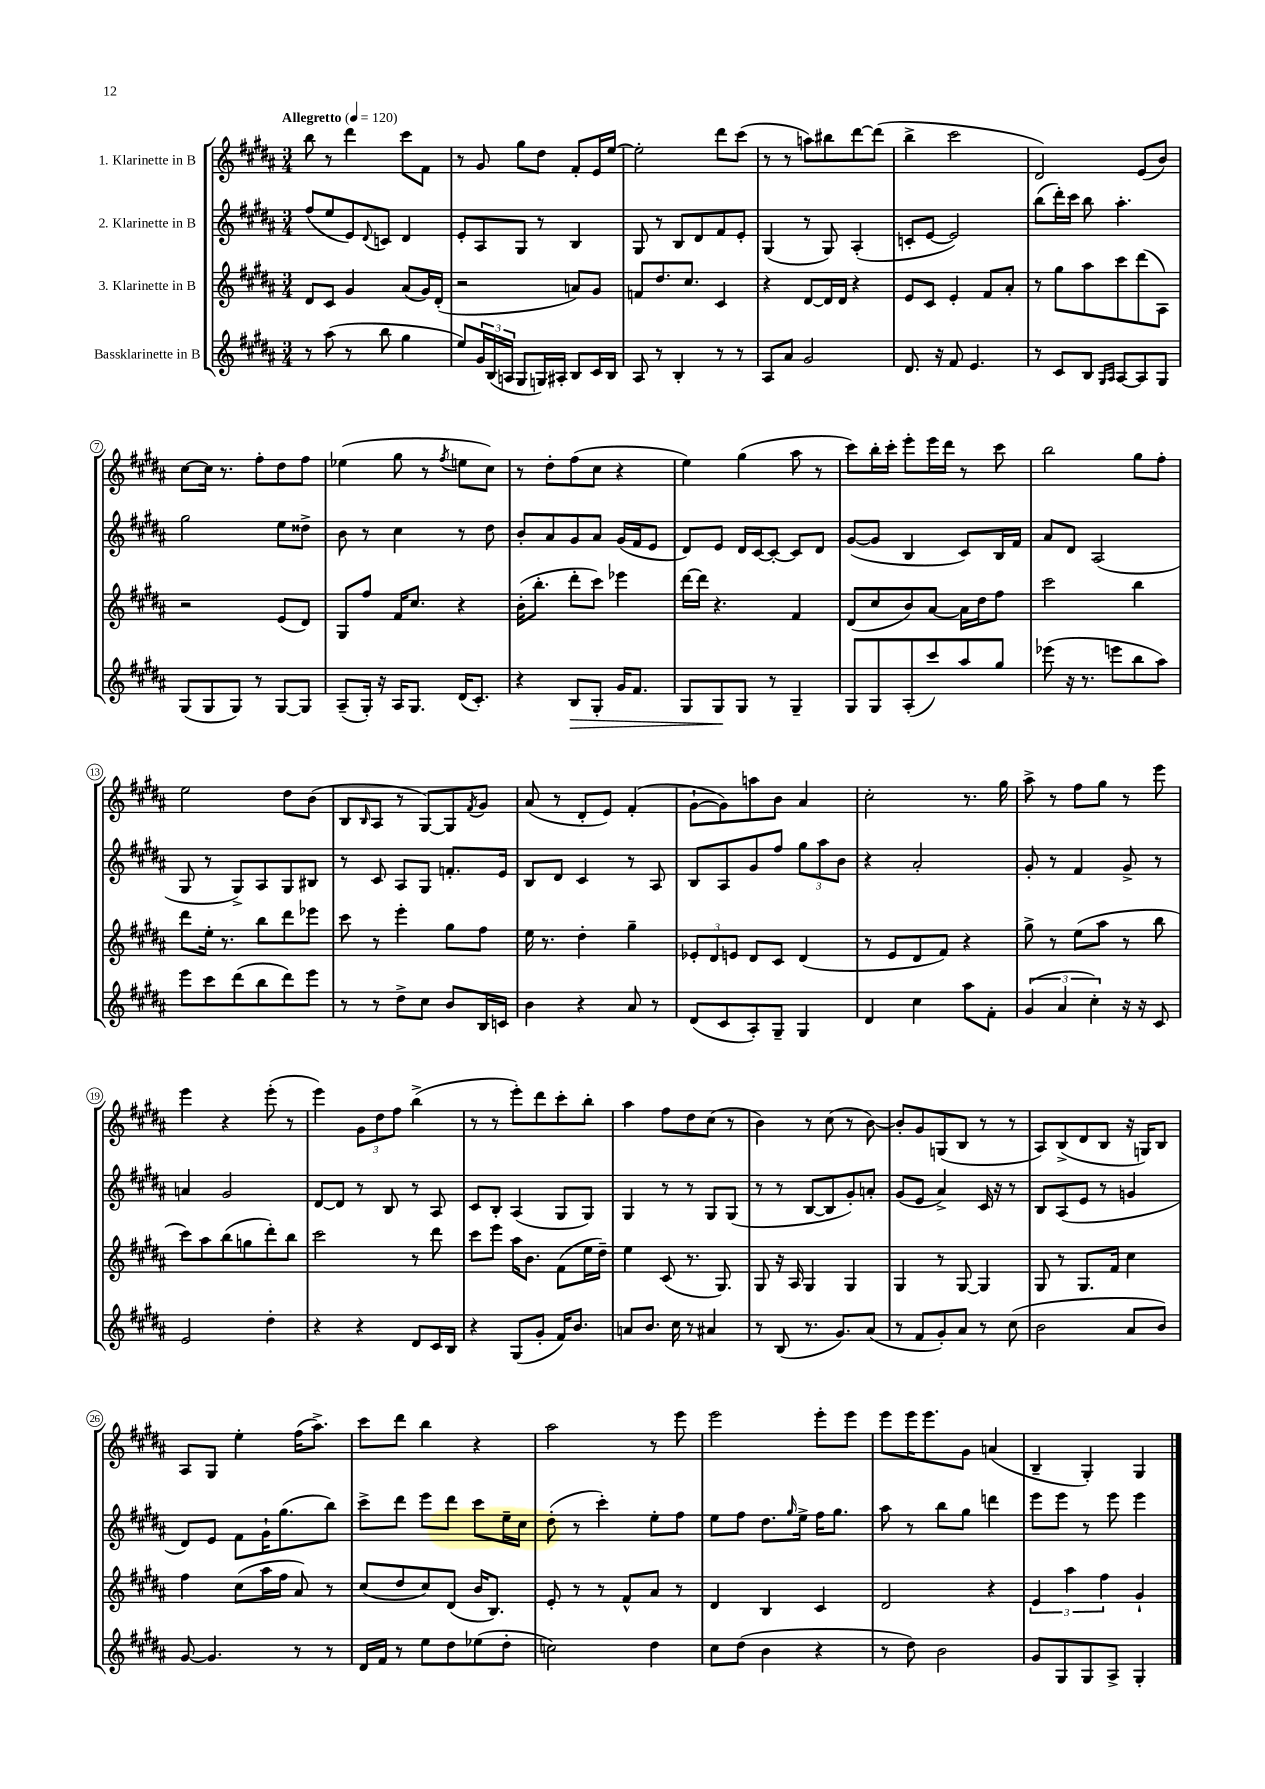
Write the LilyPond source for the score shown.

<<
\new StaffGroup <<
\new Staff = "s0" \with { instrumentName = "1. Klarinette in B" } {
    \clef treble \key b \major \numericTimeSignature \time 3/4 \tempo "Allegretto" 4 = 120
    b''8 r8 dis'''4 cis'''8 fis'8 |
    r8 gis'8 gis''8 dis''8 fis'8-. e'16 e''16~ |
    e''2-. dis'''8 cis'''8( |
    r8 r8 a''8) bis''8 dis'''8~ dis'''8( |
    b''4-> cis'''2 |
    dis'2) e'8( b'8) |
    cis''8~ cis''16 r8. fis''8-. dis''8 fis''8 |
    ees''4( gis''8 r8 \acciaccatura { fis''8 } e''8 cis''8) |
    r8 dis''8-. fis''8( cis''8 r4 |
    e''4) gis''4( ais''8 r8 |
    cis'''8) b''16-. cis'''16-. e'''8-. e'''16 dis'''16 r8 cis'''8 |
    b''2 gis''8 fis''8-. |
    e''2 dis''8 b'8( |
    b8 \grace { b16 } ais8 r8 gis8~) gis8 \acciaccatura { fis'8 } gis'8 |
    ais'8( r8 dis'8-. e'8) fis'4-.( |
    gis'8~-! gis'8) a''8 b'8 ais'4 |
    cis''2-. r8. gis''16 |
    ais''8-> r8 fis''8 gis''8 r8 e'''8 |
    e'''4 r4 e'''8-.( r8 |
    e'''4) \tuplet 3/2 { gis'8 dis''8 fis''8 } b''4->( |
    r8 r8 e'''8-.) dis'''8 cis'''8-. b''8-. |
    ais''4 fis''8 dis''8 cis''8( r8 |
    b'4) r8 cis''8( r8 b'8~) |
    b'8-. gis'8 g8( b8 r8 r8 |
    ais8) b8->( dis'8 b8 r16 g16) b8 |
    ais8 gis8 e''4-. fis''16( ais''8.->) |
    cis'''8 dis'''8 b''4 r4 |
    ais''2 r8 e'''8 |
    e'''2 e'''8-. e'''8 |
    e'''8 e'''16 e'''8. gis'8 a'4( |
    b4-- gis4-.) gis4 \bar "|." |
}
\new Staff = "s1" \with { instrumentName = "2. Klarinette in B" } {
    \clef treble \key b \major \numericTimeSignature \time 3/4
    fis''8( e''8 e'8) \appoggiatura { dis'8 } c'8 dis'4 |
    e'8-. ais8 gis8 r8 b4 |
    gis8 r8 b8 dis'8 fis'8 e'8-. |
    gis4( r8 gis8) ais4-.( |
    c'8-. e'8~ e'2) |
    b''8( dis'''16-.) cis'''16 b''8 ais''4.-. |
    gis''2 e''8 disis''8-> |
    b'8 r8 cis''4 r8 dis''8 |
    b'8-. ais'8 gis'8 ais'8 gis'16( fis'16 e'8 |
    dis'8) e'8 dis'16 cis'16~ cis'8~-. cis'8 dis'8 |
    gis'8~( gis'8 b4 cis'8) b16 fis'16 |
    ais'8 dis'8 ais2( |
    gis8 r8 gis8->) ais8 gis8 bis8 |
    r8 cis'8 ais8 gis8 f'8.-. e'16 |
    b8 dis'8 cis'4 r8 ais8 |
    b8 ais8 gis'8 fis''8 \tuplet 3/2 { gis''8 ais''8 b'8 } |
    r4 ais'2-. |
    gis'8-. r8 fis'4 gis'8-> r8 |
    a'4 gis'2 |
    dis'8~ dis'8 r8 b8 r8 ais8 |
    cis'8 b8-. ais4( gis8 gis8) |
    gis4 r8 r8 gis8 gis8( |
    r8 r8 b8~ b8 gis'8-.) a'8-. |
    gis'8( e'8 ais'4->) cis'16 r16 r8 |
    b8 ais8( e'8 r8 g'4 |
    dis'8) e'8 fis'8 gis'16-! gis''8.( b''8) |
    cis'''8-> dis'''8 e'''8 dis'''8 cis'''8 e''16-- cis''16 |
    dis''8-.( r8 cis'''4-.) e''8-. fis''8 |
    e''8 fis''8 dis''8. \grace { gis''16 } e''16-> fis''16 gis''8. |
    ais''8 r8 b''8 gis''8 d'''4 |
    e'''8 e'''8 r8 e'''8 e'''4 \bar "|." |
}
\new Staff = "s2" \with { instrumentName = "3. Klarinette in B" } {
    \clef treble \key b \major \numericTimeSignature \time 3/4
    dis'8 cis'8 gis'4 ais'8( gis'16) dis'16-.( |
    r2 a'8) gis'8 |
    f'8 dis''8. cis''8. cis'4 |
    r4 dis'8~ dis'16 dis'16 r4 |
    e'8 cis'8 e'4-. fis'8 ais'8-. |
    r8 gis''8 ais''8 cis'''8 dis'''8( ais8) |
    r2 e'8( dis'8) |
    gis8 fis''8 fis'16 cis''8. r4 |
    b'16-.( b''8.-. dis'''8-. cis'''8) ees'''4 |
    dis'''16~ dis'''16 r4. fis'4 |
    dis'8( cis''8 b'8) ais'8~ ais'16 dis''16 fis''8 |
    cis'''2 b''4 |
    dis'''8 e''16-. r8. b''8 dis'''8 ees'''8 |
    cis'''8 r8 e'''4-. gis''8 fis''8 |
    e''16 r8. dis''4-. gis''4-- |
    \tuplet 3/2 { ees'8-. dis'8 e'8 } dis'8 cis'8 dis'4( |
    r8 e'8 dis'8 fis'8) r4 |
    gis''8-> r8 e''8( ais''8 r8 b''8 |
    cis'''8) ais''8 b''8( g''8 dis'''8-.) b''8 |
    cis'''2 r8 dis'''8 |
    cis'''8 e'''8 ais''16 b'8. fis'8( e''16 dis''16--) |
    e''4 cis'8( r8. gis8.) |
    gis8 r16 ais16 gis4 gis4 |
    gis4 r8 gis8~ gis4 |
    gis8 r8 gis8. fis'16 cis''4 |
    fis''4 cis''8( ais''16 fis''16 ais'8) r8 |
    cis''8( dis''8 cis''8) dis'8( b'16 b8.) |
    e'8-. r8 r8 fis'8-^ ais'8 r8 |
    dis'4 b4 cis'4 |
    dis'2 r4 |
    \tuplet 3/2 { e'4 ais''4 fis''4 } gis'4-! \bar "|." |
}
\new Staff = "s3" \with { instrumentName = "Bassklarinette in B" } {
    \clef treble \key b \major \numericTimeSignature \time 3/4
    r8 ais''8( r8 b''8 gis''4 |
    e''8) \tuplet 3/2 { gis'16 b16( a16 } gis8 g16) ais16-. b8 cis'16 b16 |
    ais8 r8 b4-. r8 r8 |
    ais8 ais'8 gis'2 |
    dis'8. r16 fis'8 e'4. |
    r8 cis'8 b8 \grace { gis16 ais16 } ais8~ ais8 gis8 |
    gis8( gis8 gis8) r8 gis8~ gis8 |
    ais8--( gis16-.) r16 ais16 gis8. dis'16( cis'8.-.) |
    r4 b8\> gis8-. gis'16 fis'8. |
    gis8 gis8\! gis8 r8 gis4-- |
    gis8 gis8 ais8-.( cis'''8) ais''8 gis''8 |
    ees'''8( r16 r8. e'''8 b''8 ais''8) |
    e'''8 cis'''8 dis'''8( b''8 dis'''8) e'''8 |
    r8 r8 dis''8-> cis''8 b'8 b16 c'16 |
    b'4 r4 ais'8 r8 |
    dis'8( cis'8 ais8-.) gis8-- gis4 |
    dis'4 cis''4 ais''8 fis'8-. |
    \tuplet 3/2 { gis'4( ais'4 cis''4-.) } r16 r16 cis'8 |
    e'2 dis''4-. |
    r4 r4 dis'8 cis'16 b16 |
    r4 gis8( gis'8-. fis'16) b'8. |
    a'8 b'8. cis''16 r8 ais'4 |
    r8 b8( r8. gis'8.) ais'8( |
    r8 fis'8 gis'8-.) ais'8 r8 cis''8( |
    b'2 ais'8 b'8) |
    gis'8~ gis'4. r8 r8 |
    dis'16 fis'16 r8 e''8 dis''8 ees''8( dis''8-. |
    c''2) dis''4 |
    cis''8 dis''8( b'4 r4 |
    r8 dis''8) b'2 |
    gis'8 gis8 gis8 ais8-> gis4-. \bar "|." |
}
>>
>>
\layout { \context { \Score \override BarNumber.stencil = #(make-stencil-circler 0.1 0.3 ly:text-interface::print) } }
